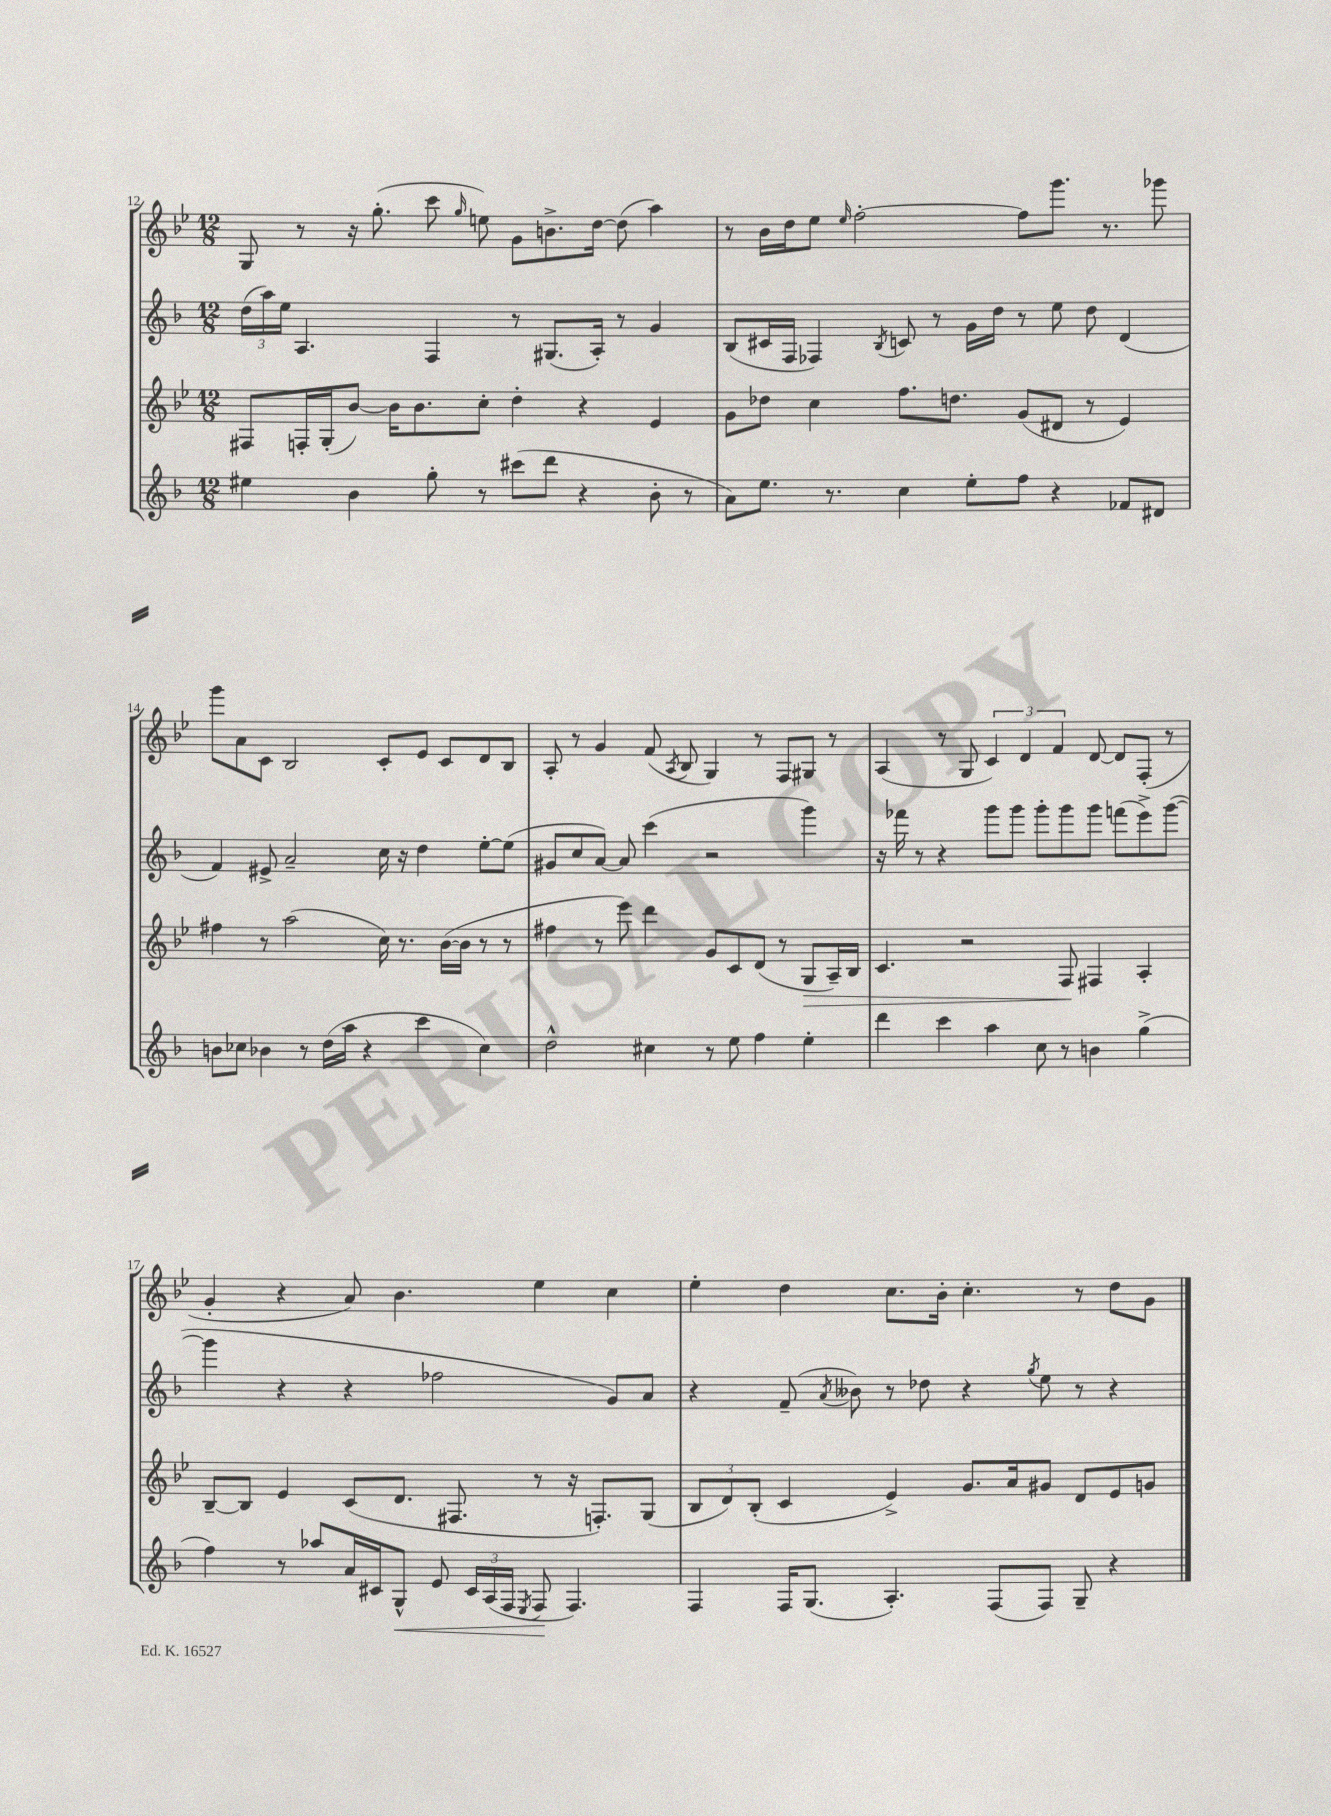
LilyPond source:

<<
\new StaffGroup <<
\new Staff = "s0" {
    \clef treble \key bes \major \numericTimeSignature \time 12/8
    \autoBeamOff g8 r8 r16 g''8.-.( c'''8 \grace { g''16 } e''8) g'8[ b'8.-> d''16]~ d''8( a''4) |
    r8 bes'16[ d''16 ees''8] \grace { ees''16 } f''2~-. f''8[ g'''8.] r8. ges'''8 |
    g'''8[ a'8 c'8] bes2 c'8[-. ees'8] c'8[ d'8 bes8] |
    a8-. r8 g'4 f'8( \acciaccatura { a8 } bes8 g4) r8 f8[ gis8] r8 |
    a4( r8 g8 \tuplet 3/2 { c'4) d'4 f'4 } d'8~ d'8[ f8]-.( r8 |
    g'4-. r4 a'8) bes'4. ees''4 c''4 |
    ees''4-. d''4 c''8.[ bes'16]-. c''4.-. r8 d''8[ g'8] \bar "|." |
}
\new Staff = "s1" {
    \clef treble \key f \major \numericTimeSignature \time 12/8
    \autoBeamOff \tuplet 3/2 { d''16[( a''16) e''16] } a4. f4 r8 gis8.[( a16]-.) r8 g'4 |
    bes8[( cis'16 f16] fes4) \acciaccatura { bes8 } c'8 r8 g'16[ d''16] r8 e''8 d''8 d'4( |
    f'4) eis'8-> a'2-- c''16 r16 d''4 e''8[~-. e''8]( |
    gis'8[ c''8 a'8]~) a'8 c'''4( r2 g'''4) |
    r16 fes'''16 r8 r4 g'''8[ g'''8] g'''8[-. g'''8 g'''8] f'''8[( e'''8->) g'''8]~( |
    g'''4 r4 r4 fes''2 g'8[) a'8] |
    r4 f'8--( \acciaccatura { a'8 } beses'8) r8 des''8 r4 \acciaccatura { g''8 } e''8 r8 r4 \bar "|." |
}
\new Staff = "s2" {
    \clef treble \key bes \major \numericTimeSignature \time 12/8
    \autoBeamOff fis8[ f16-. g16-.( bes'8]~) bes'16[ bes'8. c''8]-. d''4-. r4 ees'4 |
    g'8[ des''8] c''4 f''8.[ d''8.] g'8[( dis'8] r8 ees'4) |
    fis''4 r8 a''2( c''16) r8. bes'16[~( bes'16] r8 r8 |
    fis''4 r8 ees'''8) d'''4 g'8[ c'8 d'8]( r8 g8[\> a16--) bes16] |
    c'4. r2 f8\! fis4 a4-. |
    bes8[~-- bes8] ees'4 c'8[( d'8.] fis8. r8 r16 f8.[-.) g8]( |
    \tuplet 3/2 { bes8[ d'8) bes8]-.( } c'4 ees'4->) g'8.[ a'16 gis'8] d'8[ ees'8 g'8] \bar "|." |
}
\new Staff = "s3" {
    \clef treble \key f \major \numericTimeSignature \time 12/8
    \autoBeamOff eis''4 bes'4 g''8-. r8 cis'''8[( d'''8] r4 bes'8-. r8 |
    a'8[) e''8.] r8. c''4 e''8[-. f''8] r4 fes'8[ dis'8] |
    b'8[ ces''8] bes'4 r8 d''16[( a''16] r4 c'''4 ces''4) |
    d''2-^ cis''4 r8 e''8 f''4 e''4-. |
    d'''4 c'''4 a''4 c''8 r8 b'4 g''4->( |
    f''4) r8 aes''8[ a'16 cis'16 g8]-^\< e'8 \tuplet 3/2 { cis'16[ a16( f16] } \acciaccatura { e8 } f8\! f4.) |
    f4 f16[ g8.]( a4.-.) f8[( f8]) g8-- r4 \bar "|." |
}
>>
>>
\layout { \context { \Score currentBarNumber = #12 } }
